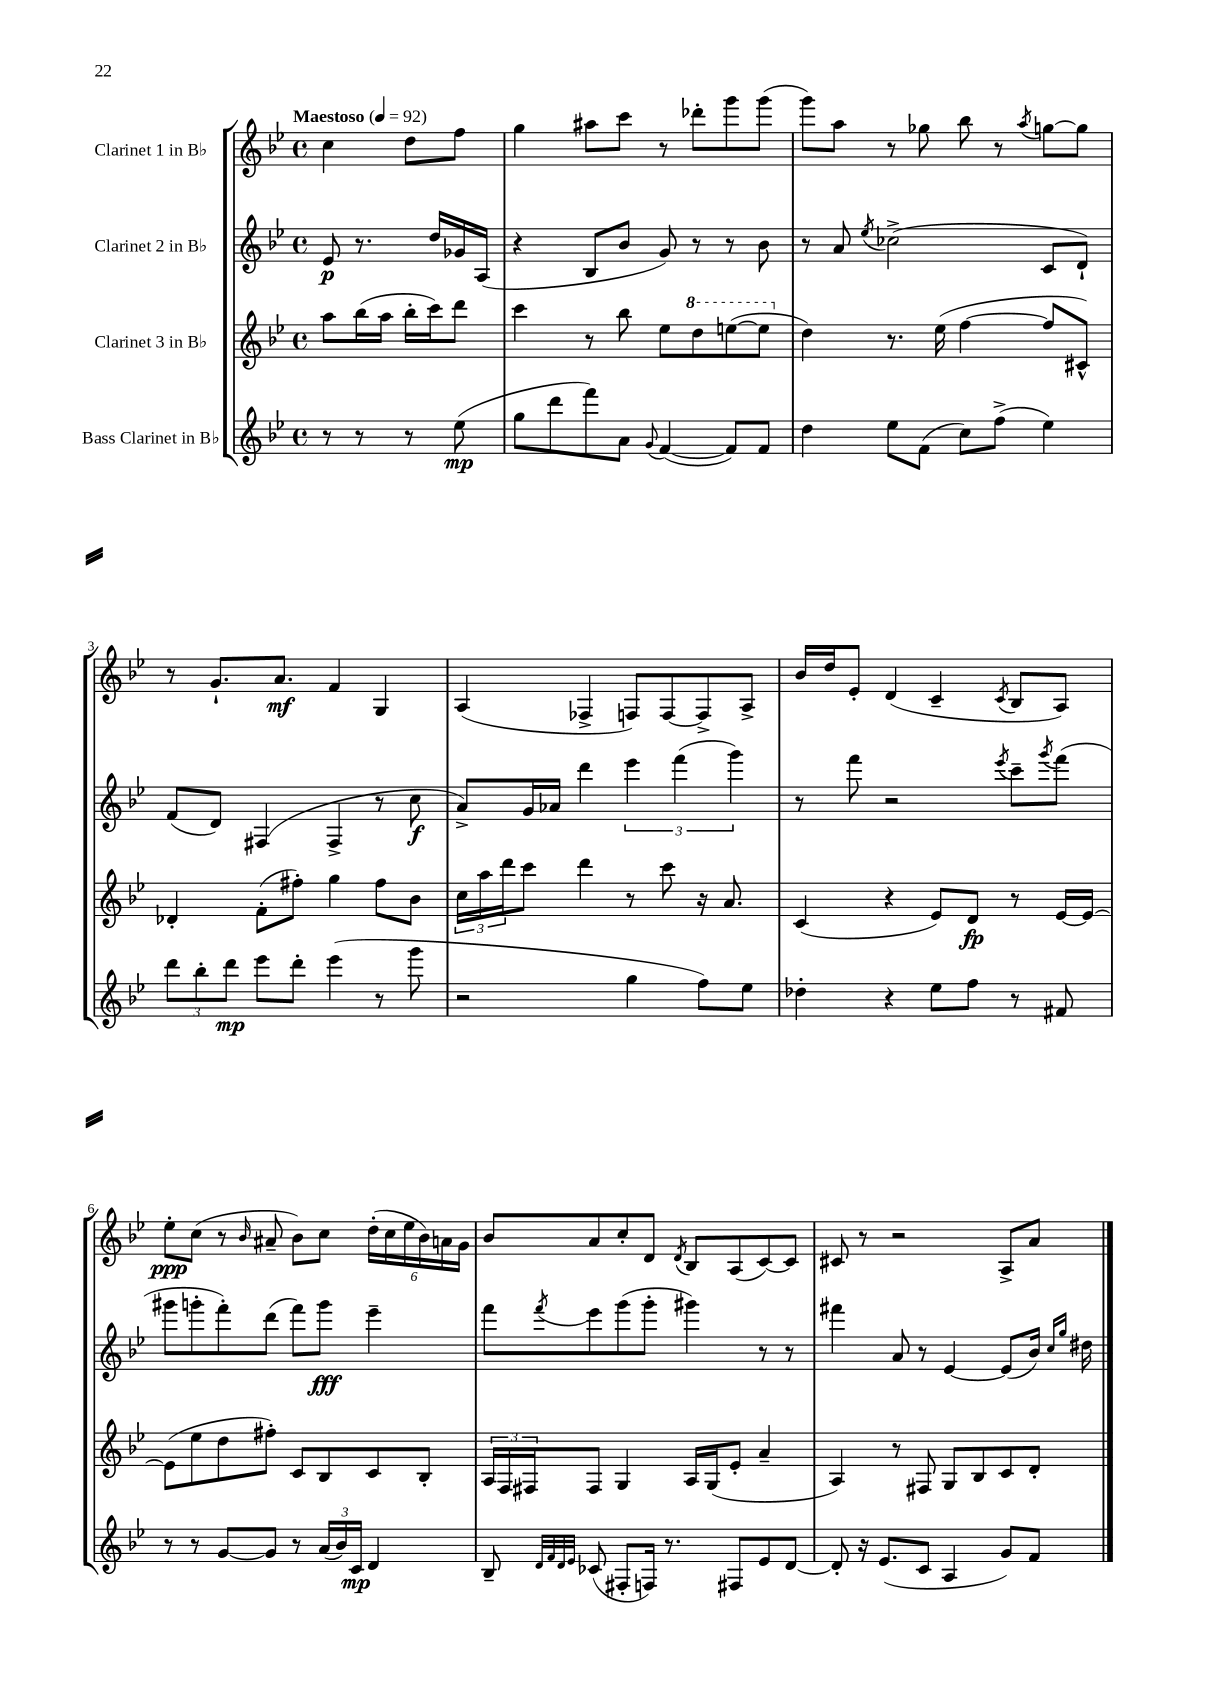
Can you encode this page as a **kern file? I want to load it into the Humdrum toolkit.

**kern	**kern	**kern	**kern
*staff4	*staff3	*staff2	*staff1
*clefG2	*clefG2	*clefG2	*clefG2
*k[b-e-]	*k[b-e-]	*k[b-e-]	*k[b-e-]
*M4/4	*M4/4	*M4/4	*M4/4
*met(c)	*met(c)	*met(c)	*met(c)
*MM92	*MM92	*MM92	*MM92
8r	8aa	8e-	4cc
8r	(16bb-	8.r	.
.	16aa	.	.
8r	16bb-'	.	8dd
.	16ccc)	16dd	.
(8ee-	8ddd	16g-	8ff
.	.	(16A	.
=	=	=	=
8gg	4ccc	4r	4gg
8ddd	.	.	.
8fff)	8r	8B-	8aa#
8a	8bb-	8b-	8ccc
8qqg	.	.	.
([4f	8ee-	8g)	8r
.	8ddd	8r	8ddd-'
8f])	([8eee	8r	8ggg
8f	8eee]	8b-	(8ggg
=	=	=	=
4dd	4dd)	8r	8ggg)
.	.	8a	8aa
.	.	8qee-	.
8ee-	8.r	(2cc-^	8r
(8f	.	.	8gg-
.	(16ee-	.	.
8cc)	[4ff	.	8bb-
(8ff^	.	.	8r
.	.	.	8qaa
4ee-)	8ff]	8c	[8gg
.	8c#^^)	8d`)	8gg]
=	=	=	=
12ddd	4d-'	(8f	8r
12bb-'	.	.	.
.	.	8d)	8.g`
12ddd	.	.	.
8eee-	(8f'	(4F#	.
.	.	.	8.a
8ddd'	8ff#')	.	.
(4eee-	4gg	4F#^	4f
8r	8ff#	8r	4G
8ggg	8b-	8cc	.
=	=	=	=
2r	24cc	8a^)	(4A
.	24aa	.	.
.	24ddd	.	.
.	8ccc	16g	.
.	.	16a-	.
.	4ddd	4ddd	4F-^
4gg	8r	6eee-	8F)
.	8ccc	.	[8F
.	.	(6fff	.
8ff)	16r	.	8F^]
.	8.a	.	.
.	.	6ggg)	.
8ee-	.	.	8A^
=	=	=	=
4dd-'	(4c	8r	16b-
.	.	.	16dd
.	.	8fff	8e-'
4r	4r	2r	(4d
8ee-	8e-)	.	4c~
8ff	8d	.	.
.	.	8qeee-	8qc
8r	8r	8ccc~	8B-
.	.	8qggg	.
8f#	[16e-	(8fff	8A)
.	16e-_	.	.
=	=	=	=
8r	(8e-]	8ggg#	8ee-'
8r	8ee-	8ggg'	(8cc
[8g	8dd	8fff')	8r
.	.	.	16qqb-
8g]	8ff#')	(8ddd	8a#~
8r	8c	8fff)	8b-)
(24a	8B-	8ggg	8cc
24b-)	.	.	.
24c	.	.	.
4d	8c	4eee-~	(24dd'
.	.	.	24cc
.	.	.	24ee-
.	8B-'	.	24b-)
.	.	.	24a
.	.	.	24g
=	=	=	=
8B-~	24A	8fff	8b-
.	24F	.	.
.	24F#	.	.
32qqd	.	.	.
32qqf	.	.	.
32qqd	.	.	.
32qqe-	.	8qfff	.
(8c-	8F#	8eee-	8a
8F#'	4G	(8ggg	8cc'
16F)	.	8ggg'	8d
8.r	.	.	.
.	.	.	8qd
.	16A	4ggg#)	8B-
.	(16G	.	.
8F#	8e-'	.	(8A
8e-	4a~	8r	[8c)
[8d	.	8r	8c]
=	=	=	=
8d']	4A)	4fff#	8c#
16r	.	.	8r
(8.e-	.	.	.
.	8r	8a	2r
8c	8F#	8r	.
4A	8G	[4e-	.
.	8B-	.	.
8g)	8c	(8e-]	8A^
8f	8d'	16b-)	8a
.	.	16qqcc	.
.	.	16qqgg	.
.	.	16dd#	.
==	==	==	==
*-	*-	*-	*-
